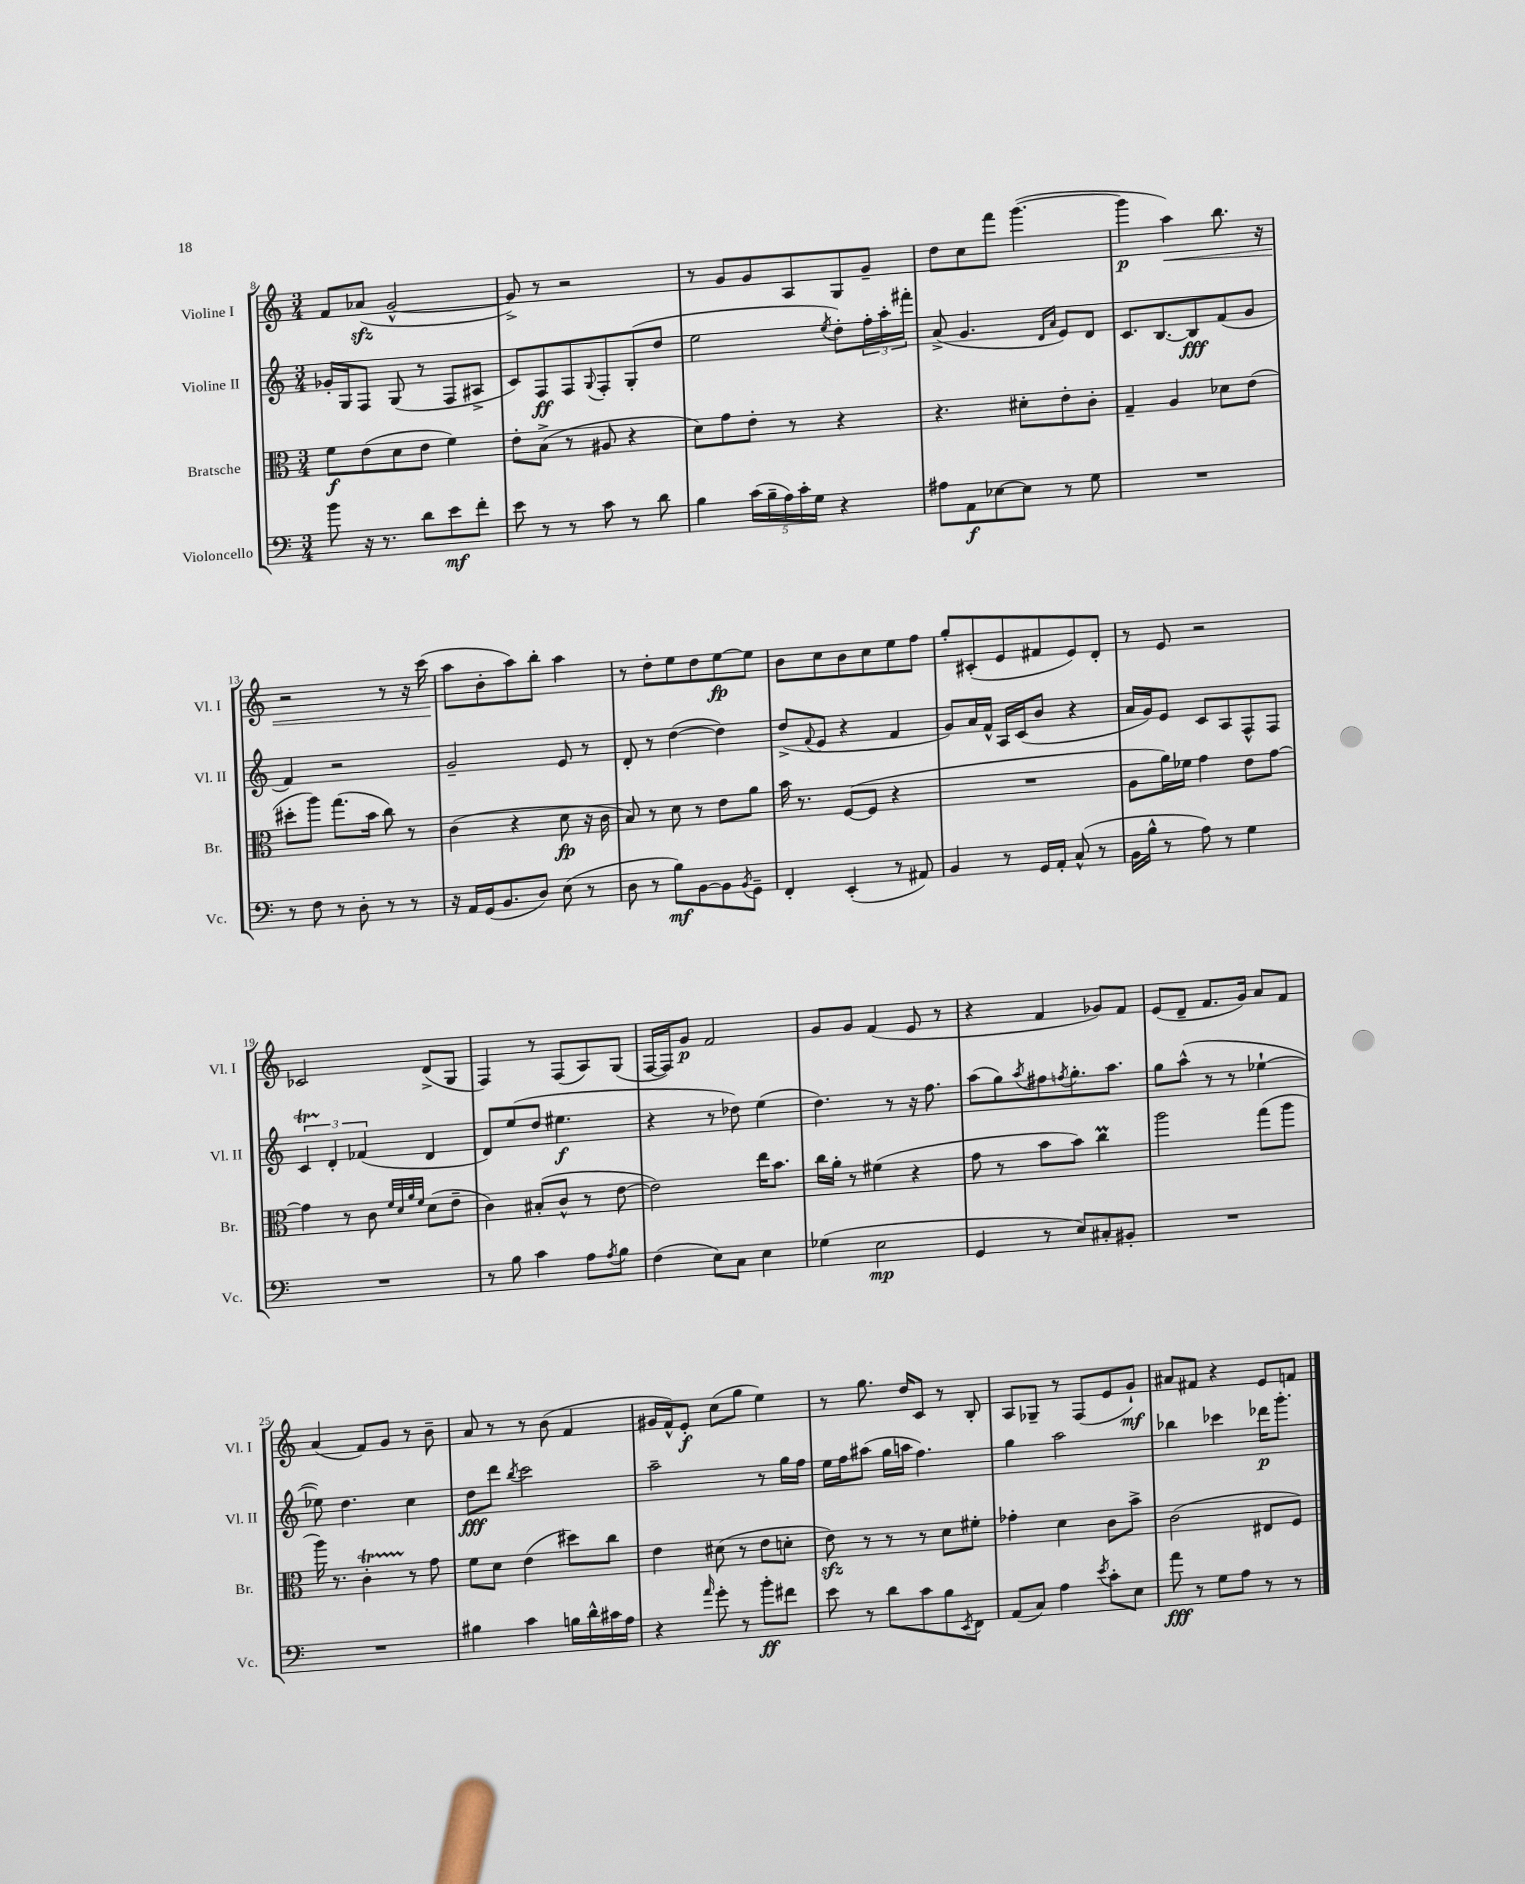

**kern	**kern	**kern	**kern
*staff4	*staff3	*staff2	*staff1
*clefF4	*clefC3	*clefG2	*clefG2
*k[]	*k[]	*k[]	*k[]
*M3/4	*M3/4	*M3/4	*M3/4
8b	8f	16g-'	8f
.	.	16G	.
16r	(8e	8F	(8a-
8.r	.	.	.
.	8d	(8G	[2g^^
8d	8e	8r	.
8e	4f)	8F	.
8f'	.	8A#^	.
=	=	=	=
8e	8e'	8c)	8g^])
8r	(8B^	8F	8r
8r	8r	8F	2r
.	.	8qqG	.
8c	8A#	8F'	.
8r	4r	(8G'	.
8d	.	8dd	.
=	=	=	=
4B	8d)	2ee	8r
.	8g	.	8g
(20c	8e'	.	8g
20B~	.	.	.
20A)	.	.	.
.	8r	.	8A
20c'	.	.	.
20G	.	.	.
.	.	8qee	.
4r	4r	8dd')	8G
.	.	24ff'	8g~
.	.	24aa'	.
.	.	24fff#'	.
=	=	=	=
8A#	4.r	(8a^	8dd
8AA	.	4.g	8cc
[8E-	.	.	8fff
8E-]	8d#'	.	([4.ggg
.	.	16qqd	.
.	.	16qqa	.
8r	8e'	8e)	.
8G	8c'	8d	.
=	=	=	=
2.r	4G~	8.c	4ggg]
.	.	[8.B	.
.	4A	.	4aa)
.	.	8B]	.
.	8d-	(8f	8.bb
.	(8e	8g	.
.	.	.	16r
=	=	=	=
8r	8dd#'	4f)	2r
8F	8aa)	.	.
8r	(8.gg	2r	.
8D'	.	.	.
.	16b	.	.
8r	8cc)	.	8r
8r	8r	.	16r
.	.	.	(16ccc
=	=	=	=
16r	(4c	2g~	8aa
16AA	.	.	.
(16GG	.	.	8b'
8.BB	.	.	.
.	4r	.	8aa)
8D)	.	.	8bb'
(8E	8d	8e	4aa
8r	16r	8r	.
.	16c	.	.
=	=	=	=
8D	8B)	8d'	8r
8r	8r	8r	8dd'
8B)	8d	([4dd	8ee
[8BB	8r	.	8dd
8BB]	8e	4dd])	[8ee
8qBB	.	.	.
8GG~	8a	.	8ee]
=	=	=	=
4FF'	16b	(8dd^	8b
.	8.r	.	.
.	.	8qqf	.
.	.	8e	8cc
(4EE'	([8F	4r	8b
.	8F]	.	8cc
8r	4r	4f	8ee
8AA#)	.	.	8ff
=	=	=	=
4BB	2.r	8g)	8gg'
.	.	16a	(8c#'
.	.	16f^^	.
8r	.	16A	8e
.	.	(16c	.
16GG	.	8b	8f#
16AA'	.	.	.
(8C^^	.	4r	8e)
8r	.	.	8d'
=	=	=	=
16BB	8A	16a	8r
16B^^	.	16g)	.
8r	16a)	8e	8e
.	16f-	.	.
8A)	4g	8c	2r
8r	.	8A	.
4G	8e	8F^^	.
.	[8g	8F	.
=	=	=	=
2.r	4g]	6c	2c-
.	.	6d'	.
.	8r	.	.
.	.	(6f-	.
.	8c	.	.
.	32qqf	.	.
.	32qqd	.	.
.	32qqa	.	.
.	32qqf	.	.
.	(8d	4d	(8d^
.	8e~	.	8G
=	=	=	=
8r	4c)	8d)	4F)
8B	.	(8ee	.
4c	(8B#'	8dd	8r
.	8c^^	4.ee#	(8F
8A	8r	.	8A)
8qA	.	.	.
8B	[8e	.	(8G
=	=	=	=
(4F	2e])	4r	[16F
.	.	.	16F])
.	.	.	8g
8E)	.	8r	2f
8C	.	8dd-)	.
4E	16ee	(4ee	.
.	8.b	.	.
=	=	=	=
(4G-	16cc	4.dd)	8g
.	16a'	.	.
.	8r	.	8g
2E	(4f#	.	(4f
.	.	8r	.
.	4r	16r	8e
.	.	8.ff	.
.	.	.	8r
=	=	=	=
4GG	8g	(8aa	4r
.	8r	8gg)	.
.	.	8qaa	.
8r	8b	8ff#	4f
.	.	8qff	.
8E)	8b)	8.gg'	.
8C#'	4cc	.	8g-)
.	.	8.aa	.
8BB#'	.	.	8f
=	=	=	=
2.r	2aa	8gg	(8e
.	.	(8aa^^	8d~
.	.	8r	8.f
.	.	8r	.
.	.	.	16g)
.	(8gg	[4ee-`	8a
.	8aa	.	8f
=	=	=	=
2.r	16aa)	8ee-])	(4a
.	8.r	.	.
.	.	4.dd	.
.	4c'	.	8f)
.	.	.	8g
.	8r	4cc	8r
.	8g	.	8b~
=	=	=	=
4B#	8f	8dd	8a
.	8d	8ddd	8r
.	.	8qbb	.
4c	(4e	2ccc	8r
.	.	.	(8b
16B	8dd#)	.	4f
16d^^	.	.	.
16c#	8cc	.	.
16A	.	.	.
=	=	=	=
4r	4e	2aa~	16g#
.	.	.	16f^^)
.	.	.	8e'
16qqa	.	.	.
8g'	(8d#	.	(8cc
8r	8r	.	8gg
8b'	8e	8r	4ee)
8f#	8d'	16gg	.
.	.	16ff	.
=	=	=	=
8e	8e)	16ee	8r
.	.	16ff	.
8r	8r	(8aa#	8.gg
8d	8r	16gg	.
.	.	16aa	16dd
8c	8r	4.ff)	8c
8B	8d	.	8r
8qEE	.	.	.
8FF	8f#'	.	8B'
=	=	=	=
(8AA	4g-'	4gg	8A
8C)	.	.	8G-~
4A	4d	2aa	8r
.	.	.	(8F
8qe	.	.	.
8c'	8c	.	8e
8E	8b^	.	8g`)
=	=	=	=
8a	(2c	4bb-	8a#
8r	.	.	8f#
8G	.	4ccc-	4r
8A	.	.	.
8r	8E#	16ddd-	8e
.	.	8.ggg'	.
8r	8F)	.	8f
==	==	==	==
*-	*-	*-	*-
